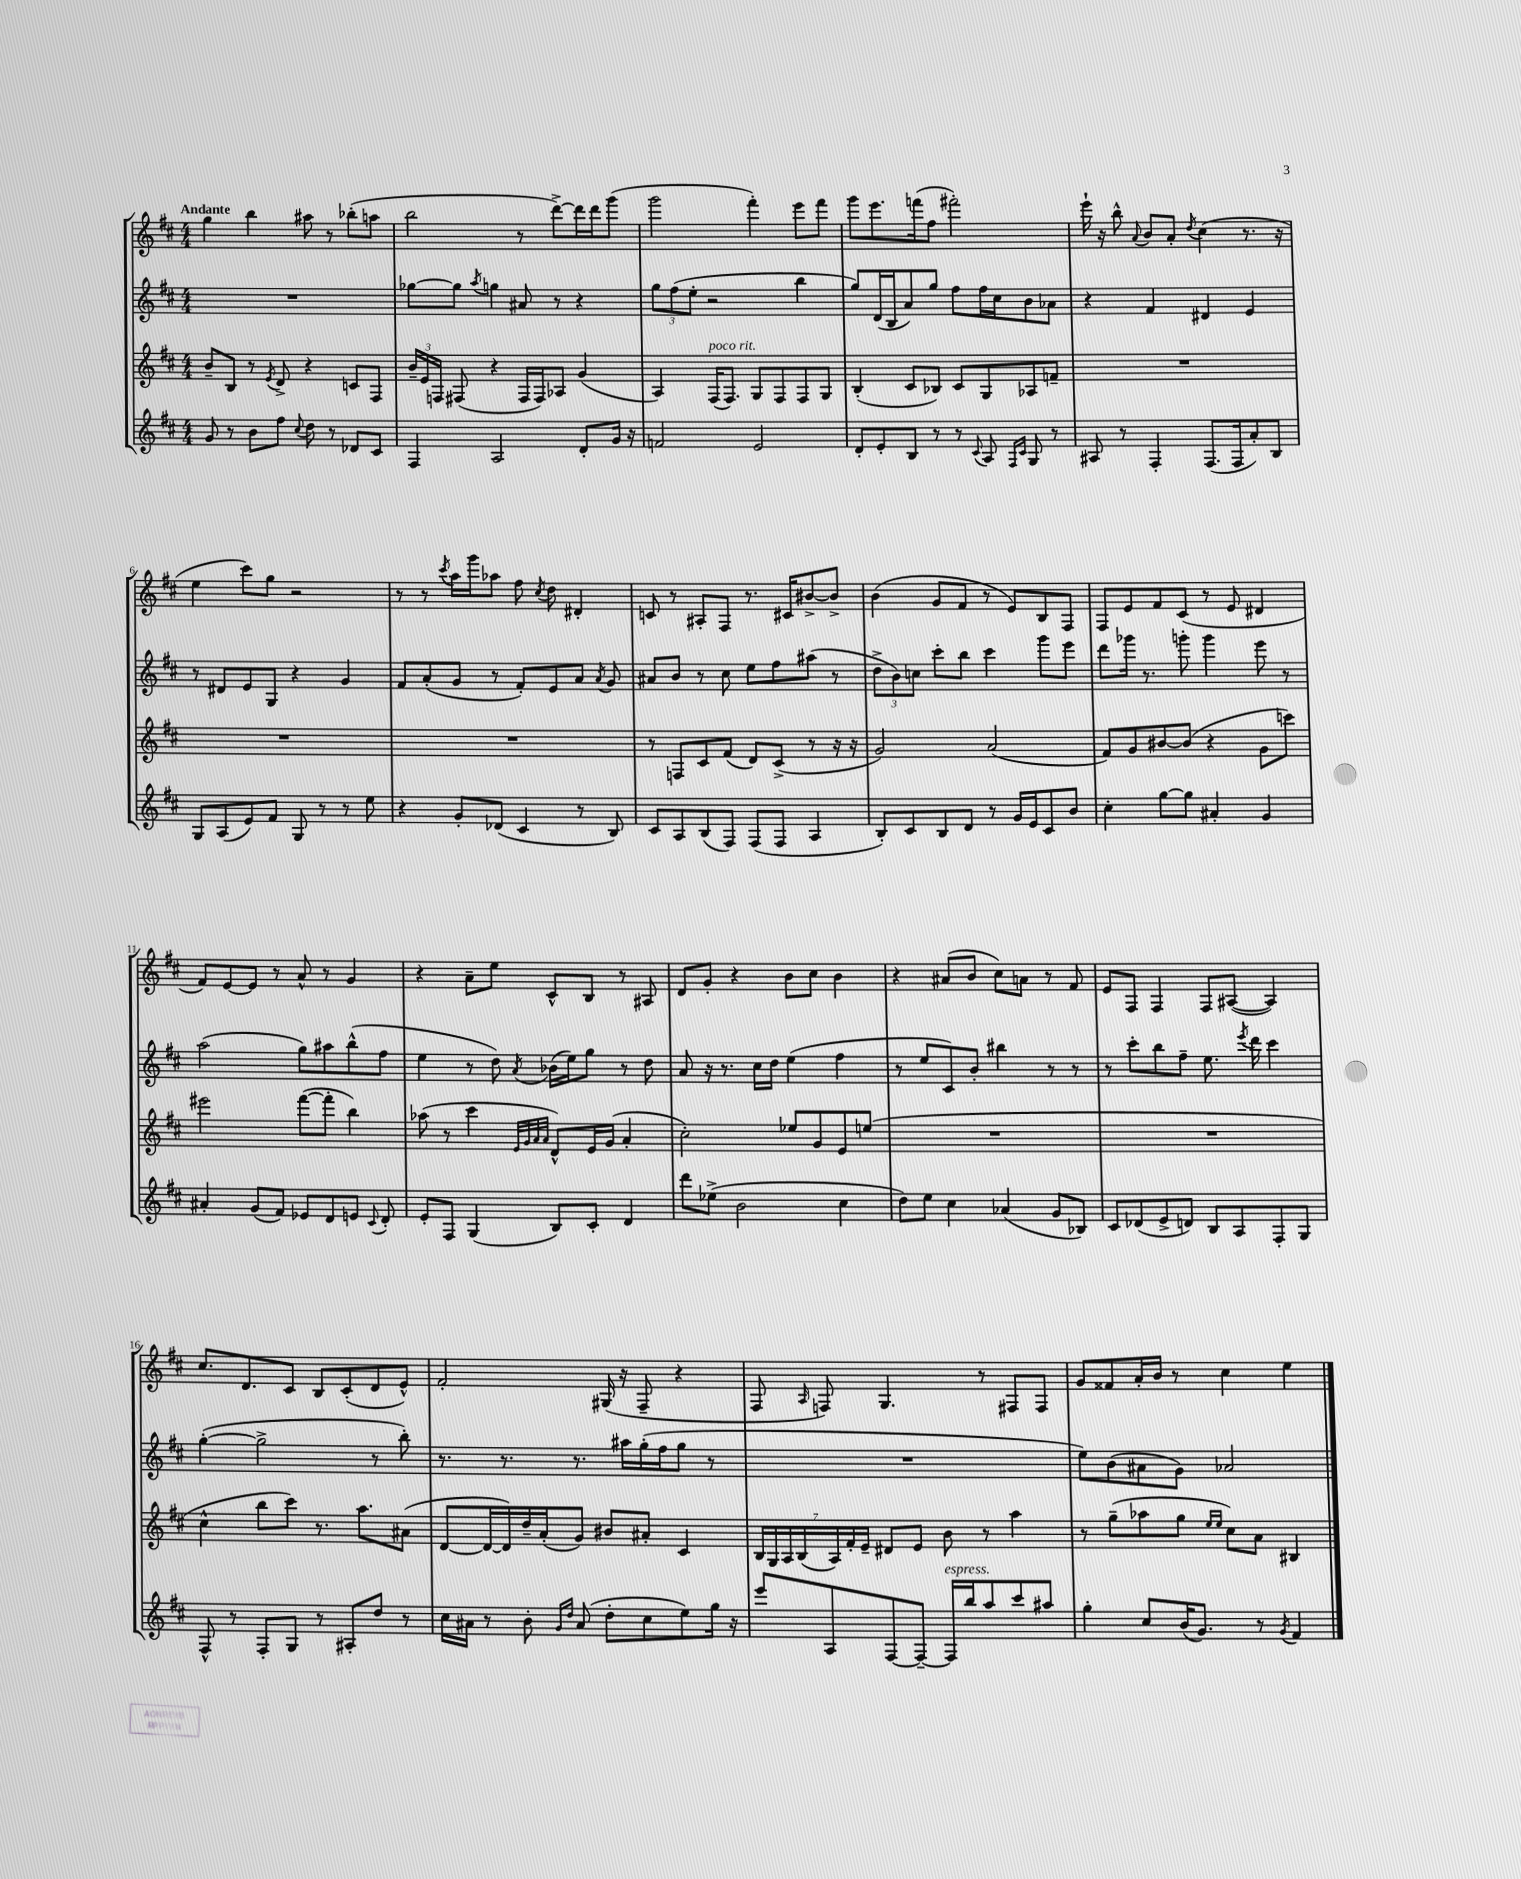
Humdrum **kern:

**kern	**kern	**kern	**kern
*staff4	*staff3	*staff2	*staff1
*clefG2	*clefG2	*clefG2	*clefG2
*k[f#c#]	*k[f#c#]	*k[f#c#]	*k[f#c#]
*M4/4	*M4/4	*M4/4	*M4/4
8g/	8b~/L	1r	4gg\
8r	8B/J	.	.
8b\L	8r	.	4bb\
.	8qe/	.	.
8ff#\J	8d^/	.	.
8qqcc#/	.	.	.
8dd\	4r	.	8aa#\
8r	.	.	8r
8d-/L	8c/L	.	(8bb-'\L
8c#/J	8F#/J	.	8aa\J
=	=	=	=
4F#/	24b~/LL	[8gg-\L	2bb\
.	24e/	.	.
.	24F/JJ	.	.
.	(8F#/	8gg-\]J	.
.	.	8qaa/	.
2A/	4r	4gg\	.
.	16F#/LL	8a#/	8r
.	16F#/J)	.	.
.	8A-/J	8r	[8ddd^\L)
8d'/L	(4g/	4r	16ddd\]L
.	.	.	16ddd\J
16g/Jk	.	.	(8ggg\J
16r	.	.	.
=	=	=	=
2f/	4A/)	12gg\L	2ggg\
.	.	(12ff#\	.
.	.	12ee'\J	.
.	(16F#/LK	2r	.
.	8.F#/J)	.	.
2e/	8G/L	.	4fff#'\)
.	8F#/	.	.
.	8F#/	4bb\	8eee\L
.	8G/J	.	8fff#\J
=	=	=	=
8d'/L	(4B'/	8gg/L)	8ggg\L
8e'/	.	(16d/L	8.eee\
.	.	16B/J	.
8B/J	8c#/L	8a/)	.
.	.	.	(16fff\k
8r	8B-/J)	8gg/J	8ff#\J
8r	8c#/L	8ff#\L	2fff#'\)
8qqc#/	.	.	.
8A/	8G/	16ff#\L	.
.	.	16cc#\J	.
16qqF#/LL	.	.	.
16qqc#/JJ	.	.	.
8G/	8A-/	8b\	.
8r	8f~/J	8a-\J	.
=	=	=	=
8A#/	1r	4r	16eee`\
.	.	.	16r
8r	.	.	8bb^^\
.	.	.	8qqa/
4F#'/	.	4f#/	8b/L
.	.	.	8a'/J
.	.	.	8qdd/
(8.F#/L	.	4d#/	(4cc#\
16F#/k	.	.	.
8a'/)	.	4e/	8.r
8B/J	.	.	.
.	.	.	16r
=	=	=	=
8G/L	1r	8r	4ee\
(8A/	.	8d#/L	.
8e/)	.	8e/	8ccc#\L)
8f#/J	.	8G/J	8gg\J
8G/	.	4r	2r
8r	.	.	.
8r	.	4g/	.
8ee\	.	.	.
=	=	=	=
4r	1r	8f#/L	8r
.	.	(8a'/	8r
.	.	.	8qccc#/
8g'/L	.	8g/J	16aa\LL
.	.	.	16ggg\J
(8d-/J	.	8r	8aa-\J
4c#/	.	8f#'/L)	8ff#\
.	.	.	8qcc#/
.	.	8e/	8dd\
8r	.	8a/J	4d#'/
.	.	8qa/	.
8B/)	.	8g/	.
=	=	=	=
8c#/L	8r	8a#/L	8c/
8A/	8F/L	8b/J	8r
(8B/	8c#/	8r	8A#'/L
8F#/J)	(8f#/J	8cc#\	8F#/J
(8F#/L	8d/L)	8ee\L	8.r
8F#/J	(8c#^/J	8ff#\	.
.	.	.	16c#/LK
4A/	8r	(8aa#\J	[8b#^/
.	16r	8r	8b#^/]J
.	16r	.	.
=	=	=	=
8B'/L)	2g/)	12dd^\L	(4b\
.	.	12b\)	.
8c#/	.	.	.
.	.	12cc\J	.
8B/	.	8ccc#'\L	8g/L
8d/J	.	8bb\J	8f#/J
8r	(2a/	4ccc#\	8r
16g/LL	.	.	8e/L)
16e/J	.	.	.
8c#/	.	8ggg\L	8B/
8b/J	.	8eee\J	8F#/J
=	=	=	=
4cc#'\	8f#/L)	8ddd\L	8F#/L
.	8g/	16ggg-\Jk	8e/
.	.	8.r	.
[8gg\L	[8b#/	.	8f#/
8gg\]J	(8b#/]J	8ggg'\	(8c#/J
4a#'/	4r	4ggg\	8r
.	.	.	8e/
4g/	8g\L	8eee\	4d#/
.	8ccc\J)	8r	.
=	=	=	=
4a#'/	2eee#\	(2aa\	8f#/L)
.	.	.	[8e/
(8g/L	.	.	8e/]J
8f#/J)	.	.	8r
8e-/L	([8fff#\L	8gg\L)	8a^^/
8d/	8fff#'\]J	8aa#\	8r
8e/J	4bb\)	(8bb^^\	4g/
8qqc#/	.	.	.
8d'/	.	8ff#\J	.
=	=	=	=
8e'/L	(8aa-\	4ee\	4r
8F#/J	8r	.	.
(4G/	4ccc#\	8r	8a~\L
.	.	8dd\)	8ee\J
.	32qqe/LLL	.	.
.	32qqg/	.	.
.	32qqa/	.	.
.	32qqa/JJJ	8qa/	.
8B/L)	8d^^/L)	(16b-\LL	8c#^^/L
.	.	16ee\J)	.
8c#'/J	16e/L	8gg\J	8B/J
.	(16g/JJ	.	.
4d/	4a'/	8r	8r
.	.	8dd\	8A#/
=	=	=	=
8ddd\L	2cc#'\)	8a/	8d/L
(8ee-^\J	.	16r	8g'/J
.	.	8.r	.
2b\	.	.	4r
.	.	16cc#\LL	.
.	.	16dd\JJ	.
.	8ee-/L	(4ee\	8b\L
.	8g/	.	8cc#\J
4cc#\	8e/	4ff#\	4b\
.	(8ee/J	.	.
=	=	=	=
8dd\L)	1r	8r	4r
8ee\J	.	8ee/L	.
4cc#\	.	8c#/)	(8a#/L
.	.	8b'/J	8b/J
(4a-/	.	4bb#\	8cc#\L)
.	.	.	8a\J
8g/L	.	8r	8r
8B-/J)	.	8r	8f#/
=	=	=	=
8c#/L	1r	8r	8e/L
(8d-/	.	8ccc#'\L	8F#/J
8e^/	.	8bb\	4F#/
8d/J)	.	8ff#~\J	.
8B/L	.	8.ee\	8F#/L
8A/	.	.	([8A#/J
.	.	8qeee/	.
.	.	16ddd\	.
8F#'/	.	4ccc#\	4A#/])
8G/J	.	.	.
=	=	=	=
8F#^^/	4cc#^^\	([4gg'\	8.cc#/L
8r	.	.	.
.	.	.	8.d/
8F#'/L	8bb\L	2gg^\]	.
8G/J	8ccc#\J)	.	8c#/J
8r	8.r	.	8B/L
8A#'/L	.	.	(8c#'/
.	8.aa\L	.	.
8dd/J	.	8r	8d/
8r	(8a#\J	8bb'\)	8e^^/J)
=	=	=	=
16cc#\LL	[8d/L	8.r	2f#'/
16a#\JJ	.	.	.
8r	16d/_L	.	.
.	16d/])	8.r	.
8b'\	16dd~/	.	.
.	(16a'/J	.	.
16qqg/LL	.	.	.
16qqdd/JJ	.	.	.
(8a#/	8g/J)	8.r	.
8dd'\L	8b#/L	.	(16G#/
.	.	16aa#\LL	16r
8cc#\	8a#'/J	(16gg'\	8F#~/
.	.	16ff#\J	.
8ee\)	4c#/	8gg\J	4r
16gg\Jk	.	8r	.
16r	.	.	.
=	=	=	=
8eee/L	28B/LL	1r	8F#/
.	28G/	.	.
.	28A/	.	.
.	(28B/	.	.
.	.	.	16qqA/
8A/	.	.	8F/)
.	28A/)	.	.
.	28f#'/	.	.
.	28e~/JJ	.	.
[8F#/	8d#/L	.	4.G/
8F#~/_J	8e/J	.	.
16F#/]LL	8b\	.	.
16bb/J	.	.	.
8aa/	8r	.	8r
8ccc#/	4aa\	.	8F#/L
8aa#/J	.	.	8F#/J
=	=	=	=
4gg'\	8r	8ee\L)	8g/L
.	(8gg~\L	(8b\	8f##/
8cc#/L	8aa-\	8a#\	16a'/L
.	.	.	16b/JJ
(16b/K	8gg\J	8g\J)	8r
8.g/J)	.	.	.
.	16qqee/LL	.	.
.	16qqee/JJ	.	.
.	8cc#\L)	2a-/	4cc#\
8r	8a\J	.	.
8qg/	.	.	.
4f#/	4B#/	.	4ee\
==	==	==	==
*-	*-	*-	*-
